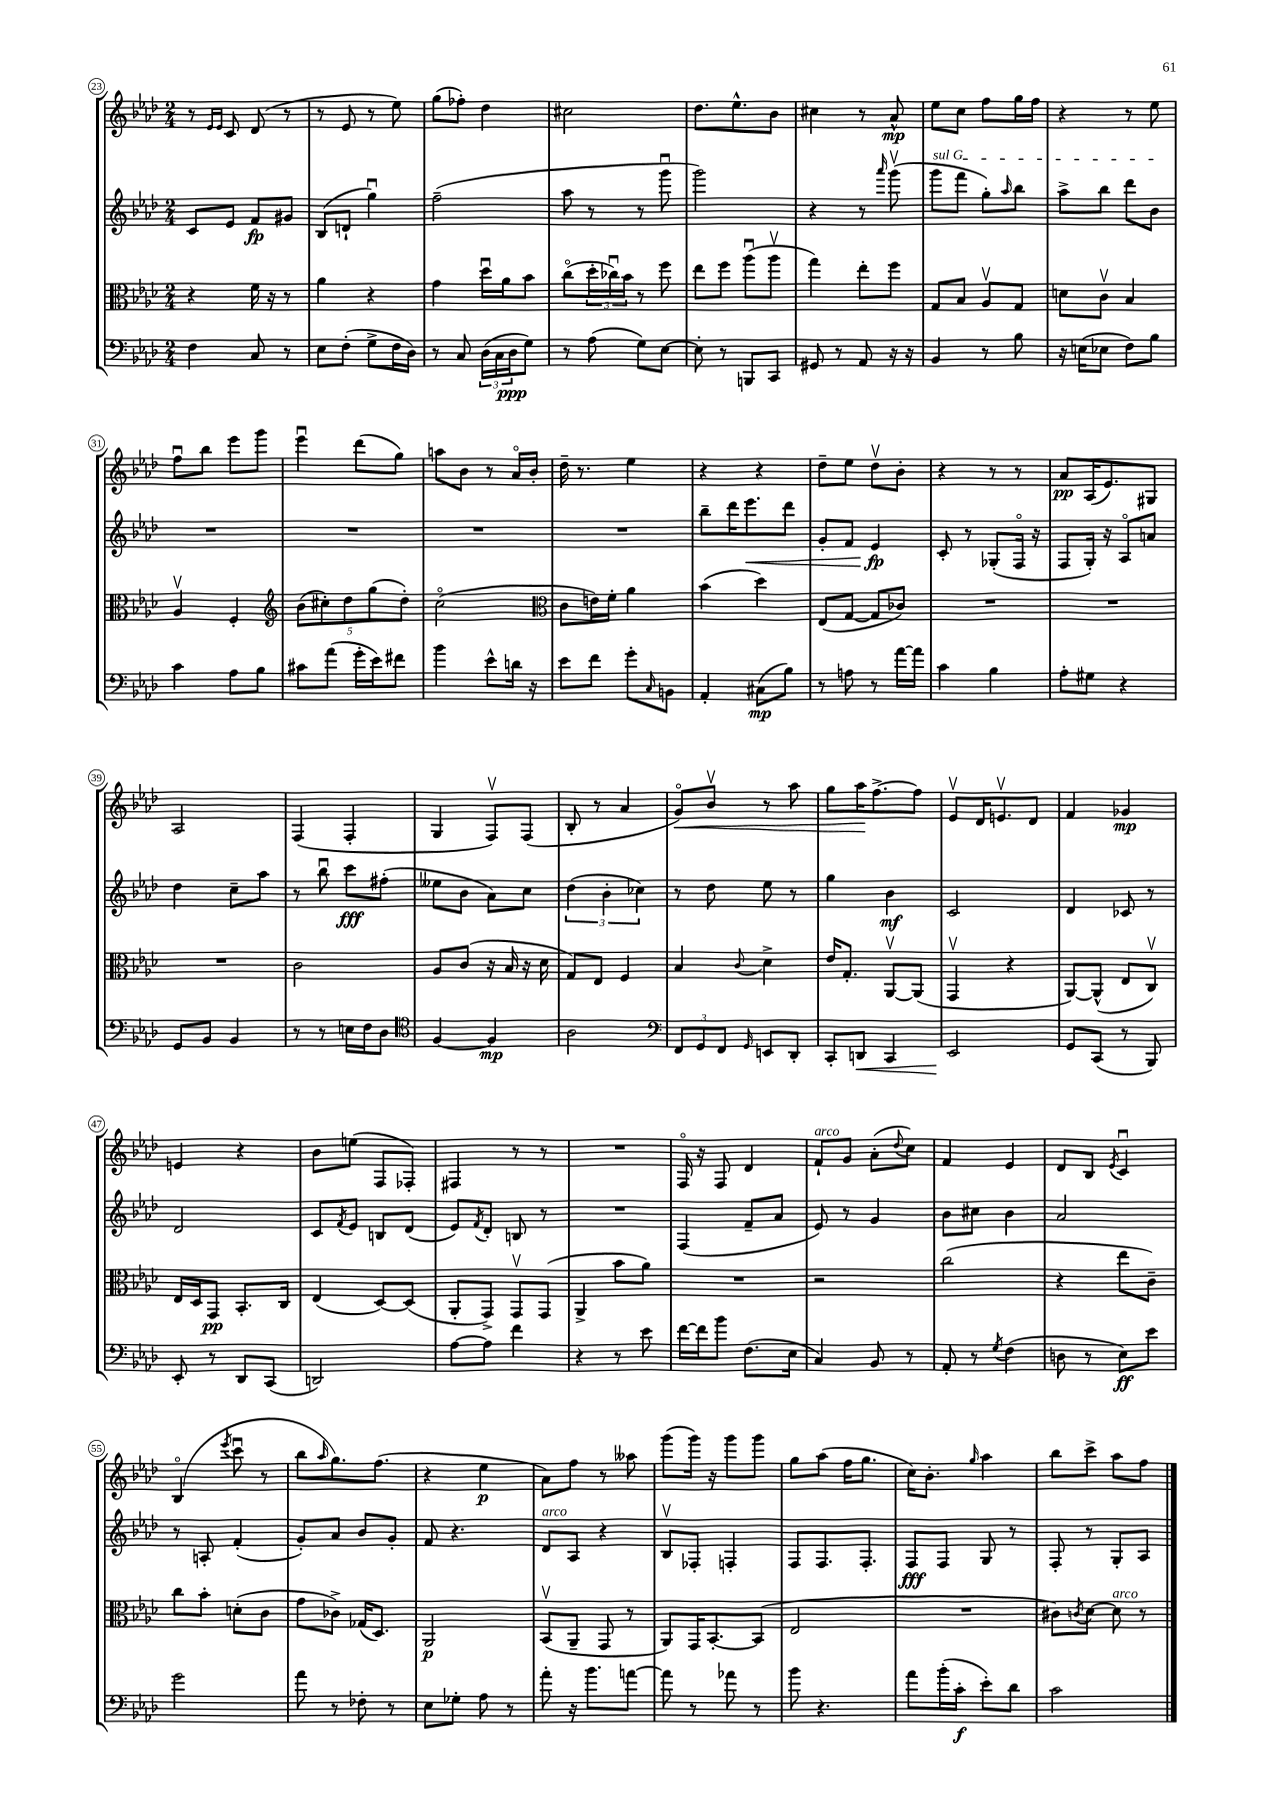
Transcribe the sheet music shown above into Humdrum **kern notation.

**kern	**dynam	**kern	**dynam	**kern	**dynam	**kern	**dynam
*part4	*part4	*part3	*part3	*part2	*part2	*part1	*part1
*staff4	*staff4	*staff3	*staff3	*staff2	*staff2	*staff1	*staff1
*clefF4	*	*clefC3	*	*clefG2	*	*clefG2	*
*k[b-e-a-d-]	*	*k[b-e-a-d-]	*	*k[b-e-a-d-]	*	*k[b-e-a-d-]	*
*M2/4	*	*M2/4	*	*M2/4	*	*M2/4	*
=23	=23	=23	=23	=23	=23	=23	=23
4F\	.	4r	.	8c/L	.	8r	.
.	.	.	.	.	.	16qqe-/LL	.
.	.	.	.	.	.	16qqe-/JJ	.
.	.	.	.	8e-/J	.	8c/	.
8C/	.	16f\	.	8f/L	fp	(8d-/	.
.	.	16r	.	.	.	.	.
8r	.	8r	.	8g#X/J	.	8r	.
=24	=24	=24	=24	=24	=24	=24	=24
8E-\L	.	4a-\	.	(8B-/L	.	8r	.
(8F'\J	.	.	.	8dn`/J	.	8e-/	.
8G^\L	.	4r	.	4ggu\)	.	8r	.
16F\L	.	.	.	.	.	8ee-\)	.
16D-\JJ)	.	.	.	.	.	.	.
=25	=25	=25	=25	=25	=25	=25	=25
8r	.	4g\	.	(2ff~\	.	(8gg\L	.
8C/	.	.	.	.	.	8ff-X'\J)	.
(24D-\LL	.	16dd-u\LL	.	.	.	4dd-\	.
24C\	.	.	.	.	.	.	.
.	.	16a-\J	.	.	.	.	.
24D-\J	ppp	.	.	.	.	.	.
8G\J)	.	8b-\J	.	.	.	.	.
=26	=26	=26	=26	=26	=26	=26	=26
8r	.	(8cc\L	.	8aa-\	.	2cc#X\	.
(8A-\	.	24dd-'\L	.	8r	.	.	.
.	.	24cc-Xu\)	.	.	.	.	.
.	.	24b-\JJ	.	.	.	.	.
8G\L)	.	8r	.	8r	.	.	.
[8E-\J	.	8ff\	.	8gggu\	.	.	.
=27	=27	=27	=27	=27	=27	=27	=27
8E-'\]	.	8ee-\L	.	2ggg\)	.	8.dd-\L	.
8r	.	8ff\J	.	.	.	.	.
.	.	.	.	.	.	8.ee-^^\	.
8BBBn/L	.	(8aa-u\L	.	.	.	.	.
8CC/J	.	8aa-v\J	.	.	.	8b-\J	.
=28	=28	=28	=28	=28	=28	=28	=28
8GG#X/	.	4gg\)	.	4r	.	4cc#X\	.
8r	.	.	.	.	.	.	.
8AA-/	.	8ee-'\L	.	8r	.	8r	.
.	.	.	.	16qqaaa-/	.	.	.
16r	.	8ff\J	.	(8gggv\	.	8a-^^/	mp
16r	.	.	.	.	.	.	.
=29	=29	=29	=29	=29	=29	=29	=29
!	!	!	!	!LO:TX:a:i:t=sul G	!	!	!
4BB-/	.	8G/L	.	8ggg\L	.	8ee-\L	.
.	.	8B-/J	.	8fff\J	.	8cc\J	.
8r	.	8A-v/L	.	8gg'\L)	.	8ff\L	.
.	.	.	.	16qqaa-/	.	.	.
8B-\	.	8G/J	.	8bb-\J	.	16gg\L	.
.	.	.	.	.	.	16ff\JJ	.
=30	=30	=30	=30	=30	=30	=30	=30
16r	.	8dn\L	.	8aa-^\L	.	4r	.
(16En\KL	.	.	.	.	.	.	.
8E-X\J	.	8cv\J	.	8bb-\J	.	.	.
8F\L)	.	4B-/	.	8ddd-\L	.	8r	.
8B-\J	.	.	.	8b-\J	.	8ee-\	.
!!LO:LB:g=z
=31	=31	=31	=31	=31	=31	=31	=31
4c\	.	4A-v/	.	2r	.	8ffu\L	.
.	.	.	.	.	.	8bb-\J	.
8A-\L	.	4F'/	.	.	.	8eee-\L	.
8B-\J	.	.	.	.	.	8ggg\J	.
=32	=32	=32	=32	=32	=32	=32	=32
*	*	*clefG2	*	*	*	*	*
8c#X\L	.	(10b-\L	.	2r	.	4eee-u\	.
.	.	10cc#X'\)	.	.	.	.	.
(8a-\J	.	.	.	.	.	.	.
.	.	10dd-\	.	.	.	.	.
16g'\LL	.	.	.	.	.	(8ddd-\L	.
.	.	(10gg\	.	.	.	.	.
16e-\J)	.	.	.	.	.	.	.
8f#X\J	.	.	.	.	.	8gg\J)	.
.	.	10dd-'\J)	.	.	.	.	.
=33	=33	=33	=33	=33	=33	=33	=33
4b-\	.	(2cc\	.	2r	.	8aan\L	.
.	.	.	.	.	.	8b-\J	.
8e-^^\L	.	.	.	.	.	8r	.
16dn\Jk	.	.	.	.	.	16a-/LL	.
16r	.	.	.	.	.	16b-'/JJ	.
=34	=34	=34	=34	=34	=34	=34	=34
*	*	*clefC3	*	*	*	*	*
8e-\L	.	8c\L	.	2r	.	16dd-~\	.
.	.	.	.	.	.	8.r	.
8f\J	.	16en\L)	.	.	.	.	.
.	.	16f'\JJ	.	.	.	.	.
8g'\L	.	4a-\	.	.	.	4ee-\	.
16qqC/	.	.	.	.	.	.	.
8BBn\J	.	.	.	.	.	.	.
=35	=35	=35	=35	=35	=35	=35	=35
4AA-'/	.	(4b-\	.	8bb-~\L	.	4r	.
.	.	.	.	16ddd-\K	.	.	.
!	!	!	!	!	!LO:HP:b	!	!
.	.	.	.	8.eee-\	<	.	.
(8C#X\L	mp	4dd-\)	.	.	.	4r	.
8B-\J)	.	.	.	8ddd-\J	.	.	.
=36	=36	=36	=36	=36	=36	=36	=36
8r	.	(8E-/L	.	8g'/L	.	8dd-~\L	.
8An\	.	[8G/J	.	8f/J	.	8ee-\J	.
8r	.	8G/L]	.	4e-/	fp	8dd-v\L	.
[16a-\LL	.	8c-X/J)	.	.	.	8b-'\J	.
16a-\JJ]	.	.	.	.	.	.	.
.	.	.	.	.	[	.	.
=37	=37	=37	=37	=37	=37	=37	=37
4c\	.	2r	.	8c'/	.	4r	.
.	.	.	.	8r	.	.	.
4B-\	.	.	.	(8G-X'/L	.	8r	.
.	.	.	.	16F/Jk	.	8r	.
.	.	.	.	16r	.	.	.
=38	=38	=38	=38	=38	=38	=38	=38
8A-'\L	.	2r	.	8F/L	.	8a-/L	pp
8G#X\J	.	.	.	16G'/Jk)	.	(16A-/K	.
.	.	.	.	16r	.	8.e-/)	.
4r	.	.	.	8A-/L	.	.	.
.	.	.	.	8an/J	.	8G#X/J	.
!!LO:LB:g=z
=39	=39	=39	=39	=39	=39	=39	=39
8GG/L	.	2r	.	4dd-\	.	2A-/	.
8BB-/J	.	.	.	.	.	.	.
4BB-/	.	.	.	8cc~\L	.	.	.
.	.	.	.	8aa-\J	.	.	.
=40	=40	=40	=40	=40	=40	=40	=40
8r	.	2c\	.	8r	.	(4F/	.
8r	.	.	.	8bb-u\	.	.	.
16En\LL	.	.	.	8ccc\L	fff	4F'/	.
16F\J	.	.	.	.	.	.	.
8D-\J	.	.	.	(8ff#X'\J	.	.	.
=41	=41	=41	=41	=41	=41	=41	=41
*clefC4	*	*	*	*	*	*	*
[4F/	.	8A-/L	.	8ee--X\L	.	4G/	.
.	.	(8c/J	.	8b-\J	.	.	.
4F/]	mp	16r	.	8a-\L)	.	8Fv/L)	.
.	.	16B-/	.	.	.	.	.
.	.	16r	.	8cc\J	.	(8F/J	.
.	.	16d-\	.	.	.	.	.
=42	=42	=42	=42	=42	=42	=42	=42
2A-\	.	8G/L)	.	(6dd-\	.	8B-'/	.
.	.	8E-/J	.	.	.	8r	.
.	.	.	.	6b-'\	.	.	.
.	.	4F/	.	.	.	4a-/	.
.	.	.	.	6cc-X\)	.	.	.
=43	=43	=43	=43	=43	=43	=43	=43
*clefF4	*	*	*	*	*	*	*
!	!	!	!	!	!	!	!LO:HP:b
12FF/L	.	4B-/	.	8r	.	8g/L)	<
12GG/	.	.	.	.	.	.	.
.	.	.	.	8dd-\	.	8b-v/J	.
12FF/J	.	.	.	.	.	.	.
16qqGG/	.	8qqc/	.	.	.	.	.
8EEn/L	.	4d-^\	.	8ee-\	.	8r	.
8DD-'/J	.	.	.	8r	.	8aa-\	.
=44	=44	=44	=44	=44	=44	=44	=44
8CC'/L	.	16e-/KL	.	4gg\	.	8gg\L	.
.	.	8.G'/J	.	.	.	.	.
!	!LO:HP:b	!	!	!	!	!	!
8DDn/J	<	.	.	.	.	16aa-\K	.
.	.	.	.	.	.	[8.ff^\	[
4CC/	.	[8AA-v/L	.	4b-\	mf	.	.
.	.	(8AA-/J]	.	.	.	8ff\J]	.
=45	=45	=45	=45	=45	=45	=45	=45
2EE-/	.	4GGv/	.	2c/	.	8e-v/L	.
.	.	.	.	.	.	16d-/K	.
.	.	.	.	.	.	8.env/	.
.	.	4r	.	.	.	.	.
.	.	.	.	.	.	8d-/J	.
.	[	.	.	.	.	.	.
=46	=46	=46	=46	=46	=46	=46	=46
8GG/L	.	[8AA-/L)	.	4d-/	.	4f/	.
(8CC/J	.	(8AA-^^/J]	.	.	.	.	.
8r	.	8E-/L	.	8c-X/	.	4g-X/	mp
8BBB-/)	.	8Cv/J)	.	8r	.	.	.
!!LO:LB:g=z
=47	=47	=47	=47	=47	=47	=47	=47
8EE-'/	.	16E-/LL	.	2d-/	.	4en/	.
.	.	16D-/J	.	.	.	.	.
8r	.	8GG/J	pp	.	.	.	.
8DD-/L	.	8.BB-'/L	.	.	.	4r	.
(8CC/J	.	.	.	.	.	.	.
.	.	16C/Jk	.	.	.	.	.
=48	=48	=48	=48	=48	=48	=48	=48
2DDn/)	.	(4E-/	.	8c/L	.	8b-\L	.
.	.	.	.	8qf/	.	.	.
.	.	.	.	8e-/J	.	(8een\J	.
.	.	[8D-/L)	.	8Bn/L	.	8F/L	.
.	.	(8D-/J]	.	(8d-/J	.	8F-X'/J)	.
=49	=49	=49	=49	=49	=49	=49	=49
[8A-\L	.	8AA-'/L	.	8e-/L)	.	4F#X/	.
.	.	.	.	8qf/	.	.	.
8A-\J]	.	8GG^/J)	.	8d-'/J	.	.	.
4f\	.	8GGv/L	.	8Bn/	.	8r	.
.	.	(8GG/J	.	8r	.	8r	.
=50	=50	=50	=50	=50	=50	=50	=50
4r	.	4AA-^/	.	2r	.	2r	.
8r	.	8b-\L	.	.	.	.	.
8e-\	.	8a-\J)	.	.	.	.	.
=51	=51	=51	=51	=51	=51	=51	=51
[16f\LL	.	2r	.	(4F/	.	16F/	.
16f\J]	.	.	.	.	.	16r	.
8b-\J	.	.	.	.	.	8F/	.
(8.F\L	.	.	.	8f~/L	.	4d-/	.
.	.	.	.	8a-/J	.	.	.
16E-\Jk	.	.	.	.	.	.	.
=52	=52	=52	=52	=52	=52	=52	=52
!	!	!	!	!	!	!LO:TX:a:i:t=arco	!
4C/)	.	2r	.	8e-/)	.	8f`/L	.
.	.	.	.	8r	.	8g/J	.
8BB-/	.	.	.	4g/	.	(8a-'\L	.
.	.	.	.	.	.	8qqdd-/	.
8r	.	.	.	.	.	8cc\J)	.
=53	=53	=53	=53	=53	=53	=53	=53
8AA-'/	.	(2cc\	.	8b-\L	.	4f/	.
8r	.	.	.	8cc#X\J	.	.	.
8qG/	.	.	.	.	.	.	.
(4F\	.	.	.	4b-\	.	4e-/	.
=54	=54	=54	=54	=54	=54	=54	=54
8Dn\	.	4r	.	2a-/	.	8d-/L	.
8r	.	.	.	.	.	8B-/J	.
.	.	.	.	.	.	8qe-/	.
8E-\L)	ff	8ee-\L	.	.	.	4cu/	.
8e-\J	.	8c~\J)	.	.	.	.	.
!!LO:LB:g=z
=55	=55	=55	=55	=55	=55	=55	=55
2g\	.	8cc\L	.	8r	.	(4B-/	.
.	.	8b-'\J	.	8An'/	.	.	.
.	.	.	.	.	.	8qeee-/	.
.	.	(8dn'\L	.	(4f'/	.	8cccu\	.
.	.	8c\J	.	.	.	8r	.
=56	=56	=56	=56	=56	=56	=56	=56
8a-\	.	8g\L	.	8g'/L)	.	8bb-\L	.
.	.	.	.	.	.	16qqaa-/	.
8r	.	8c-X^\J)	.	8a-/J	.	8.gg\)	.
8F-X'\	.	(16G-X/KL	.	8b-/L	.	.	.
.	.	8.D-/J)	.	.	.	(8.ff\J	.
8r	.	.	.	8g'/J	.	.	.
=57	=57	=57	=57	=57	=57	=57	=57
8E-\L	.	2AA-/	p	8f/	.	4r	.
8G-X'\J	.	.	.	4.r	.	.	.
8A-\	.	.	.	.	.	4ee-\	p
8r	.	.	.	.	.	.	.
=58	=58	=58	=58	=58	=58	=58	=58
!	!	!	!	!LO:TX:a:i:t=arco	!	!	!
8a-'\	.	(8BB-v/L	.	8d-/L	.	8a-\L)	.
16r	.	8AA-~/J	.	8A-/J	.	8ff\J	.
8.b-\L	.	.	.	.	.	.	.
.	.	8GG/	.	4r	.	8r	.
[8an\J	.	8r	.	.	.	8aa--X\	.
=59	=59	=59	=59	=59	=59	=59	=59
8a\]	.	8AA-/L)	.	8B-v/L	.	(8ggg\L	.
8r	.	16GG/K	.	8F-X'/J	.	16ggg\Jk)	.
.	.	[8.BB-'/	.	.	.	16r	.
8a-X\	.	.	.	4Fn'/	.	8ggg\L	.
8r	.	(8BB-/J]	.	.	.	8ggg\J	.
=60	=60	=60	=60	=60	=60	=60	=60
8b-\	.	2E-/	.	8F/L	.	8gg\L	.
4.r	.	.	.	8.F/	.	(8aa-\J	.
.	.	.	.	.	.	16ff\KL	.
.	.	.	.	8.F'/J	.	8.gg\J	.
=61	=61	=61	=61	=61	=61	=61	=61
8a-\L	.	2r	.	8F/L	fff	16cc\KL)	.
.	.	.	.	.	.	8.b-'\J	.
(16b-'\L	.	.	.	8F/J	.	.	.
16c'\JJ	f	.	.	.	.	.	.
.	.	.	.	.	.	16qqgg/	.
8e-'\L)	.	.	.	8G/	.	4aa-\	.
8d-\J	.	.	.	8r	.	.	.
=62	=62	=62	=62	=62	=62	=62	=62
2c\	.	8c#X\L)	.	8F'/	.	8bb-\L	.
.	.	8qcn/	.	.	.	.	.
.	.	[8d-\J	.	8r	.	8ccc^\J	.
!	!	!LO:TX:a:i:t=arco	!	!	!	!	!
.	.	8d-\]	.	8G'/L	.	8aa-\L	.
.	.	8r	.	8A-/J	.	8ff\J	.
==	==	==	==	==	==	==	==
*-	*-	*-	*-	*-	*-	*-	*-
